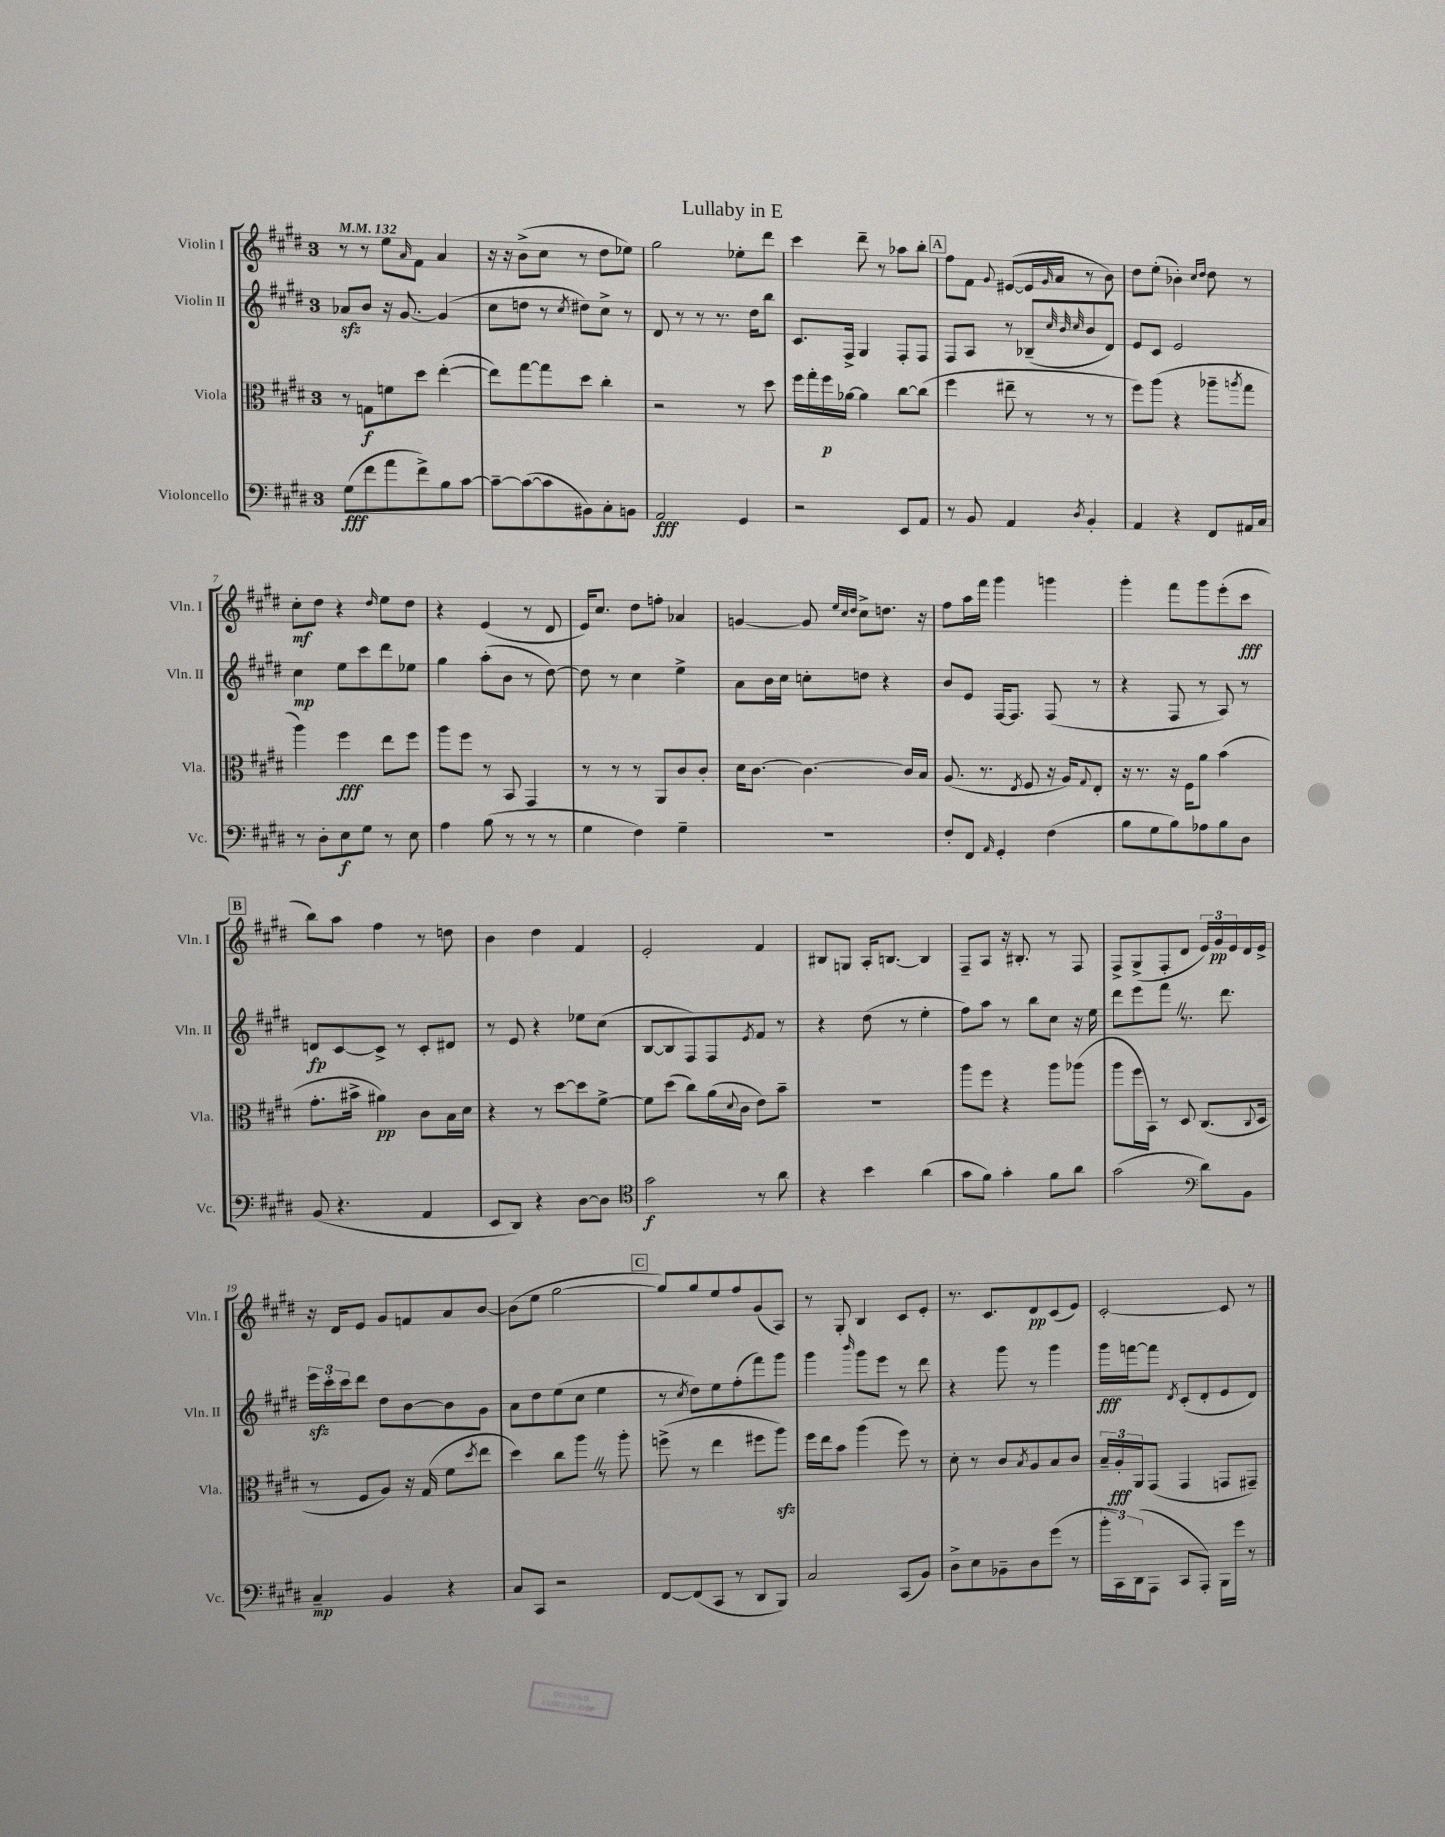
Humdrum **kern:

**kern	**kern	**kern	**kern
*staff4	*staff3	*staff2	*staff1
*clefF4	*clefC3	*clefG2	*clefG2
*k[f#c#g#d#]	*k[f#c#g#d#]	*k[f#c#g#d#]	*k[f#c#g#d#]
*M3/4	*M3/4	*M3/4	*M3/4
*MM132	*MM132	*MM132	*MM132
(8G#\L	8r	8a-/L	8r
8f#\	8G\L	8b/J	8r
8a\	8f\	16r	8ee\L
.	.	[8.g#/	.
.	.	.	16qqa/
8f#^\)	8dd#\J	.	8f#\J
8B\	([4ee'\	(4g#/]	4a/
[8c#\J	.	.	.
=	=	=	=
8c#~\_L	8ee\]L)	8cc#\L	16r
.	.	.	16r
(8c#\_	[8gg#\	8dd\J	(8b^\L
8c#\]	8gg#\]	8r	8cc#\J
.	.	8qcc#/	.
8BB#\)	8dd#\J	8dd#\L)	8r
8C#'\	4cc#'\	8cc#^\J	8dd#\L
8BB\J	.	8r	8ee-\J)
=	=	=	=
2AA/	2r	8d#/	2gg#\
.	.	8r	.
.	.	8r	.
.	.	8.r	.
4GG#/	8r	.	8ee-'\L
.	.	16dd#\LK	.
.	8dd#\	8bb\J	8ddd#\J
=	=	=	=
2r	16ff#\LL	8.c#/L	4ccc#\
.	16gg#'\	.	.
.	16ff#\	.	.
.	[16a-\JJ	16F#^/Jk	.
.	4a-\]	4G#/	8ddd#~\
.	.	.	8r
8EE/L	[8cc#\L	8F#'/L	8aa-\L
8AA/J	(8cc#\]J	8F#/J	8bb'\J
=	=	=	=
8r	4ff#\	8F#/L	8ff#\L
8BB/	.	8A/J	8f#\J
.	.	.	8qqg#/
4AA/	8ee#~\	8r	([8e#/L
.	8r	(8B-~/L	16e#/]L
.	.	.	16qqg#/
.	.	.	16a/JJ
.	.	32qqcc#/	.
.	.	32qqb/	.
8qD#/	.	32qqcc#/	.
4BB'/	8r	8b/	8r
.	8r	8d#/J)	8b\)
=	=	=	=
4AA/	8ff#\L)	8e/L	8dd#\L
.	(8aa\J	8c#/J	(8ee'\J
4r	4r	2e/	4b-'\)
.	.	.	16qqcc#/LL
.	.	.	16qqdd#/JJ
8FF#/L	8aa-~\L	.	8dd#\
.	8qaa/	.	.
16AA#/L	8gg#\J	.	8r
16C#/JJ	.	.	.
=	=	=	=
8r	4aa\)	4cc#\	8cc#'\L
8D#'\L	.	.	8dd#\J
8E\	4ff#\	8ee\L	4r
8G#\J	.	8ccc#\	.
.	.	.	16qqdd#/
8r	8ee\L	8ddd#\	8ee\L
8E\	8ff#\J	8ee-\J	8dd#\J
=	=	=	=
4A\	8aa\L	4gg#\	4r
.	8ff#\J	.	.
(8B\	8r	(8aa'\L	(4e/
8r	8BB/	8b\J	.
8r	4GG#/	8r	8r
8r	.	[8dd#\)	8d#/
=	=	=	=
4G#\	8r	8dd#\]	16e/LK)
.	.	.	8.cc#/J
.	8r	8r	.
4F#\)	8r	4cc#\	8dd#\L
.	8AA/L	.	8ff'\J
4G#~\	8c#/	4ee^\	4a-/
.	8c#'/J	.	.
=	=	=	=
2.r	16d#\LK	8a\L	[4g/
.	[8.c#\J	.	.
.	.	16b\L	.
.	.	16cc#\JJ	.
.	4.c#\_	8cc'\L	8g/]
.	.	.	32qqee/LLL
.	.	.	32qqcc#/
.	.	.	32qqdd#/JJJ
.	.	8dd\J	8cc#^\L
.	.	4r	8.dd\J
.	16c#/]LL	.	.
.	16B/JJ	.	16r
=	=	=	=
8F#'/L	(8.A/	8b/L	8ff#\L
8FF#/J	.	8e/J	16aa\L
.	8.r	.	16fff#\JJ
16qqAA/	.	.	.
4GG#'/	.	[16F#/LK	4ggg#\
.	.	8.F#/]J	.
.	8qE/	.	.
.	8F#/	.	.
(4F#\	16r	(8F#/	4ggg\
.	16A/LK)	.	.
.	8qqG#/	.	.
.	8E'/J	8r	.
=	=	=	=
8B\L	16r	4r	4ggg#'\
.	8.r	.	.
8G#\	.	.	.
8B\)	16r	8F#/	8fff#\L
.	16F#\LK	.	.
8A-\	8a\J	8r	8ggg#\
8B\	(4b\	8A/)	(8eee'\
8D#\J	.	8r	8ccc#\J
=	=	=	=
(8BB/	8.g#'\L	8d/L	8bb\L)
4.r	.	[8c#/	8aa\J
.	16b#^\Jk	.	.
.	4a#\)	8c#^/]J	4ff#\
.	.	8r	.
4AA/	8c#\L	8c#'/L	8r
.	16B\L	8d#/J	8dd\
.	16d#\JJ	.	.
=	=	=	=
8EE/L	4r	8r	4b\
8DD#/J)	.	8e/	.
4r	8r	4r	4dd#\
.	[8dd#\L	.	.
[8D#\L	8dd#\]	8ee-\L	4f#/
8D#\]J	[8f#^\J	(8cc#\J	.
=	=	=	=
*clefC4	*	*	*
2g#\	8f#\]L	[8B/L	2e'/
.	(8dd#\J	8B/]	.
.	8cc#\L)	8F#/)	.
.	(16a\L	8F#/	.
.	8qqd#/	.	.
.	16c#\JJ	.	.
.	.	8qe/	.
8r	8e\L)	8f#/J	4f#/
8a\	8b~\J	8r	.
=	=	=	=
4r	2.r	4r	8B#/L
.	.	.	8G/J
4b\	.	(8dd#\	16A'/LK
.	.	.	[8.B/J
.	.	8r	.
(4a\	.	4ee'\	4B/]
=	=	=	=
8g#\L	8aa\L	8ff#\L)	8F#~/L
8f#\J)	8ff#\J	8aa\J	8A/J
4g#'\	4r	8r	16r
.	.	.	8.B#'/
.	.	8bb\L	.
8f#\L	8aa\L	8cc#\J	8r
8a\J	(8aa-\J	16r	8F#/
.	.	16ee\	.
=	=	=	=
(2g#\	8aa\L	8ddd#\L	8F#^/L
.	16ff#\L	8eee\	(8G#^/
.	16BB\JJ)	.	.
.	8r	8fff#\J	8F#'/
.	8D#/	8.r	8d#/J
*clefF4	*	*	*
8d#\L)	(8.C#/L	.	24e/LL)
.	.	.	24g#/
.	.	8.ddd#\	.
.	.	.	24e/
8BB\J	.	.	16d#/
.	8qqC#/	.	.
.	16D#/Jk	.	16e^/JJ
=	=	=	=
4C#~/	8r	24eee\LL	16r
.	.	24ccc#'\	.
.	.	.	16d#/LK
.	.	24ccc#\J	.
.	8F#/L	8ddd#\J	8e/J
4BB/	8A/J)	8dd#\L	8g#/L
.	16r	[8b\	8f/
.	(16G#/	.	.
4r	8f#\L	8b\]	8a/
.	8qdd#/	.	.
.	8ee\J	8g#\J	[8b/J
=	=	=	=
8C#/L	4dd#\)	8a\L	(8b\]L
8CC#/J	.	8dd#\	8ee\J
2r	8cc#\L	(8ee\	[2gg#\
.	8aa\J	8cc#\J	.
.	8r	4ee\	.
.	8aa'\	.	.
=	=	=	=
[8FF#/L	(8ff^\	8r	8gg#/]L)
.	.	8qcc#/	.
(8FF#/]	8r	8dd#\L)	8gg#/
8CC#/J	4ee\	8ee\	8ee/
8r	.	(8ff#'\	8ff#/
8DD#/L	8ff#\L	8fff#\)	(8g#/
8BBB/J)	8aa\J)	8ggg#\J	8A/J)
=	=	=	=
2C#/	16ff#\LL	4ggg#\	8r
.	16ee\J	.	.
.	8b\J	.	8G#'/
.	.	16qqbbb/	.
.	(4aa\	8ggg#\L	4B/
.	.	8eee\J	.
(8CC#/L	8ff#\)	8r	8c#/L
8BB/J)	8r	8ddd#\	8e'/J
=	=	=	=
8D#^\L	8d#'\	4r	8.r
8E\	8r	.	.
.	.	.	8.c#/L
8BB-~\	8c#/L	8ggg#\	.
.	8qB/	.	.
8D#\	8A/	8r	8d#/
(8g#\J	8B/	4ggg#\	(8c#/
8r	8c#/J	.	8e/J)
=	=	=	=
24b'\LL	24B~/LL	16ggg#\LL	[2c#'/
24CC#\)	24A'/	.	.
.	.	[16fff\J	.
(24DD#\J	24AA/J	.	.
8AAA\J	(8GG#/J	8fff\]J	.
.	.	8qd#/	.
8CC#/L	4GG#/	(8c#'/L	.
8AAA'/J)	.	8d#'/	.
16BBB\LL	8GG/L	8e/	8c#/]
16g#\JJ	.	.	.
8r	8GG#~/J)	8d#/J)	8r
==	==	==	==
*-	*-	*-	*-
